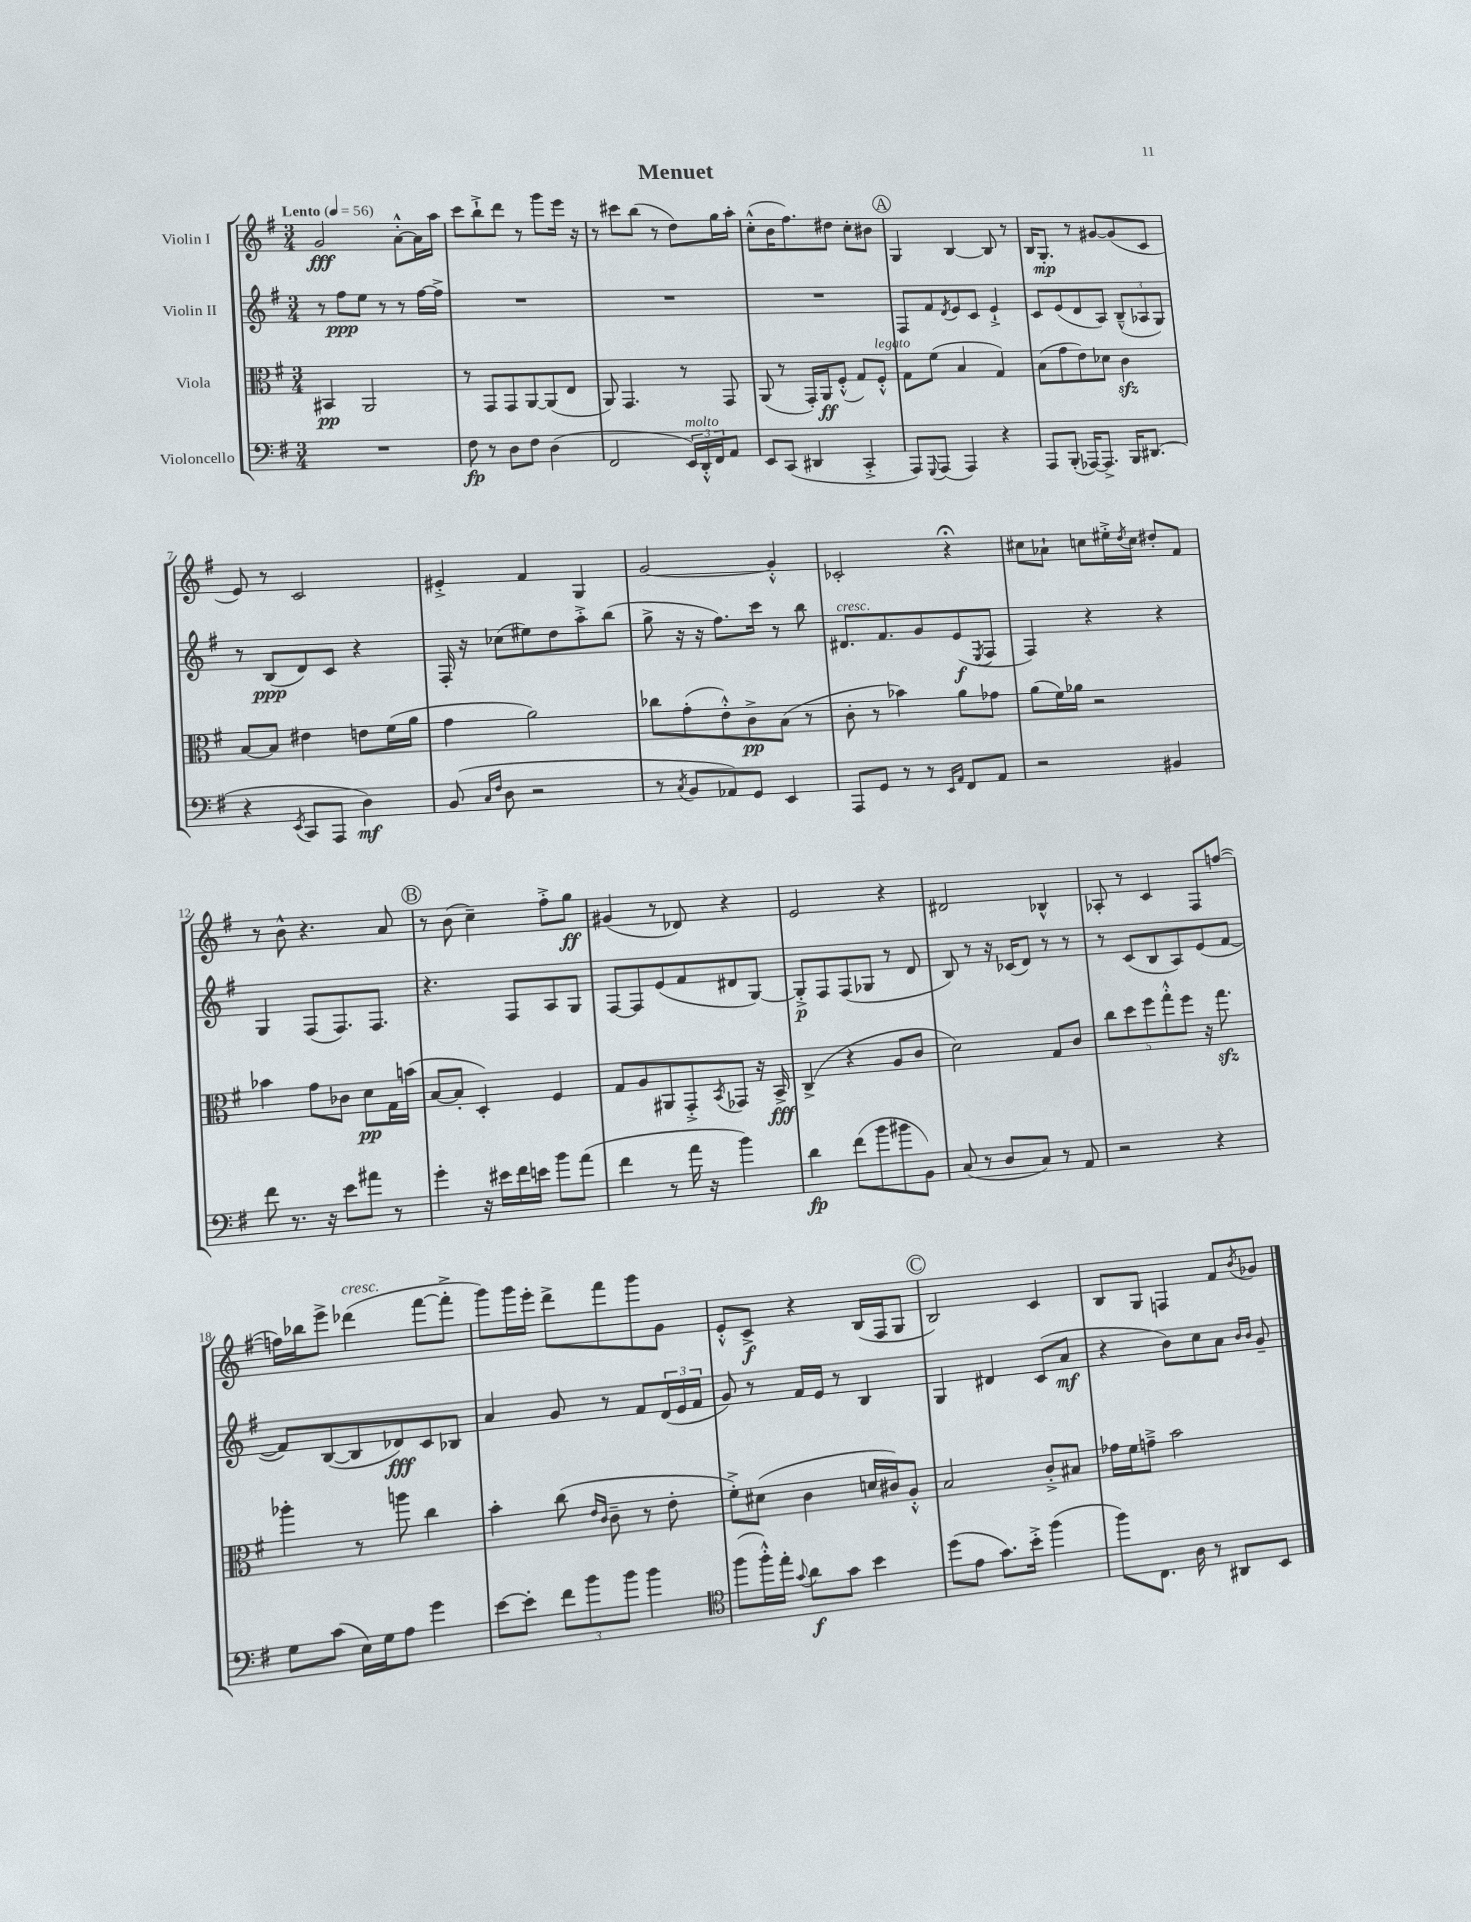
\header { title = "Menuet" }
<<
\new StaffGroup <<
\new Staff = "s0" \with { instrumentName = "Violin I" } {
    \clef treble \key g \major \numericTimeSignature \time 3/4 \tempo "Lento" 4 = 56
    g'2\fff a'8~-.-^ a'16 a''16 |
    c'''8 b''8-!-> d'''8 r8 g'''8 e'''16 r16 |
    r8 cis'''8 b''8( r8 d''8) g''16 a''16-. |
    c''8-.-^( b'16 fis''8.) dis''8 c''8-. bis'8 |
    \mark \markup { \circle "A" } g4 b4~ b8 r8 |
    b16 g8.-.\mp r8 gis'8~ gis'8( c'8 |
    e'8) r8 c'2 |
    eis'4-.-> fis'4 g4 |
    g'2~ g'4-.-^ |
    ces'2-. r4\fermata |
    cis''8 aes'8-! c''8 eis''16-.-> \acciaccatura { d''8 } c''16 dis''8-. fis'8 |
    r8 b'8-^ r4. a'8 |
    \mark \markup { \circle "B" } r8 b'8( c''4--) fis''8-.-> g''8\ff |
    gis'4( r8 des'8) r4 |
    e'2 r4 |
    dis'2 bes4-^ |
    aes8-. r8 c'4 fis8 f''8~( |
    f''16) bes''16 e'''8-> des'''4^\markup { \italic "cresc." }( fis'''8~ fis'''8-.-> |
    g'''8) g'''16 e'''16-. d'''8-> fis'''8 g'''8 g'8 |
    e'8-.-^ c'8->\f r4 b16( fis16 g8 |
    \mark \markup { \circle "C" } b2) c'4 |
    b8 g8 f4 fis'8 \acciaccatura { b'8 } ges'8 \bar "|." |
}
\new Staff = "s1" \with { instrumentName = "Violin II" } {
    \clef treble \key g \major \numericTimeSignature \time 3/4
    r8 fis''8\ppp e''8 r8 r8 fis''16~ fis''16-> |
    R2. |
    R2. |
    R2. |
    \mark \markup { \circle "A" } fis8 fis'8 \acciaccatura { d'8 } e'8 c'8 e'4-!-> |
    c'8 e'8( d'8 a8) \tuplet 3/2 { b8---^( aes8 g8) } |
    r8 b8\ppp( d'8) c'8 r4 |
    fis16-. r16 ces''8( eis''8) d''8 a''8-.-> b''8( |
    g''8-> r16 r16 fis''8.) c'''16 r8 b''8 |
    dis'8.^\markup { \italic "cresc." } fis'8. g'8 e'8\f( \acciaccatura { e8 } fis8 |
    fis4) r4 r4 |
    g4 fis8( fis8.) fis8. |
    \mark \markup { \circle "B" } r4. fis8 a8 g8 |
    fis8~ fis8 e'8( fis'8 dis'8 g8~) |
    g8-.->\p fis8 fis8( ges8 r8 d'8 |
    b8) r8 r16 ces'16( d'8) r8 r8 |
    r8 c'8( b8 a8) e'8( fis'8~ |
    fis'8) b8~( b8 des'8\fff) c'8 bes8 |
    a'4 g'8 r8 fis'8 \tuplet 3/2 { d'16( e'16 fis'16 } |
    g'8) r8 fis'16 e'16 r8 b4 |
    \mark \markup { \circle "C" } g4 dis'4 c'8( a'8\mf |
    r4 b'8) c''8 a'8 \grace { b'16 b'16 } g'8-- \bar "|." |
}
\new Staff = "s2" \with { instrumentName = "Viola" } {
    \clef alto \key g \major \numericTimeSignature \time 3/4
    bis,4\pp a,2 |
    r8 g,8 g,8 a,8~ a,8( e8 |
    a,8) g,4. r8 g,8 |
    a,8( r8 g,16-.) a,16\ff fis8-.-^( g8) fis8-.-^^\markup { \italic "legato" } |
    \mark \markup { \circle "A" } g8 fis'8( b4 g4) |
    b8( g'8 e'8) des'8 c'4\sfz |
    b8~ b8 eis'4 e'8 fis'16( a'16 |
    g'4 a'2) |
    ces''8 g'8-.( e'8-.-^) c'8->\pp b8( r8 |
    c'8-. r8 bes'4) a'8 ges'8 |
    a'8( fis'16) aes'16 r2 |
    bes'4 g'8 ces'8 d'8\pp g16 b'16( |
    \mark \markup { \circle "B" } b8~ b8-. d4-.) fis4 |
    g8 a8 ais,8 g,8-.-> \acciaccatura { b,8 } ges,8 r16 b,16->\fff |
    c4->( r4 a8 c'8 |
    d'2) g8 c'8 |
    \tuplet 5/4 { c''8 d''8 fis''8 g''8-.-^ fis''8 } r16 g''8.\sfz |
    aes''4-. r8 a''8 c''4 |
    b'4-. c''8( \grace { e'16 c'16 } c'8-- r8 e'8-. |
    fis'8-.->) dis'8( c'4 d'16 cis'16) a8-.-^ |
    \mark \markup { \circle "C" } b2 c'8-.-> bis8 |
    ges'16 fis'16 g'8---> b'2 \bar "|." |
}
\new Staff = "s3" \with { instrumentName = "Violoncello" } {
    \clef bass \key g \major \numericTimeSignature \time 3/4
    R2. |
    fis8\fp r8 d8 fis8 d4( |
    fis,2 \tuplet 3/2 { e,16^\markup { \italic "molto" }) d,16-.-^ fis,16 } a,8 |
    e,8 c,8( dis,4 c,4-.-> |
    \mark \markup { \circle "A" } a,,8) \appoggiatura { g,,8 } a,,8( a,,4) r4 |
    a,,8 b,,8-.( aes,,16~) aes,,8.-> b,,16 dis,8.( |
    r4 \acciaccatura { e,8 } c,8 a,,8 d4\mf) |
    b,8( \grace { c16 fis16 } d8 r2 |
    r8 \acciaccatura { c8 } b,8 aes,8) g,8 e,4 |
    a,,8 g,8 r8 r8 \grace { e,16 a,16 } fis,8 a,8 |
    r2 bis,4 |
    fis'8 r8. r16 e'8 ais'8 r8 |
    \mark \markup { \circle "B" } g'4-. r16 eis'16 fis'16 e'16 b'8 a'8( |
    fis'4 r8 a'16 r16 b'4) |
    d'4\fp fis'8( b'8 bis'8 b,8) |
    c8( r8 d8 c8) r8 a,8 |
    r2 r4 |
    g8 c'8( e16) g16 a8 g'4 |
    e'8~ e'8-. \tuplet 3/2 { fis'8 b'8 b'8 } b'4 |
    \clef tenor fis''8( fis''16-.-^) e''16-. \appoggiatura { g'8 } a'8\f g'8 b'4 |
    \mark \markup { \circle "C" } d''8( e'8 g'8.) b'16-.-> fis''4( |
    fis''8) c8. a16 r8 ais,8 b,8 \bar "|." |
}
>>
>>
